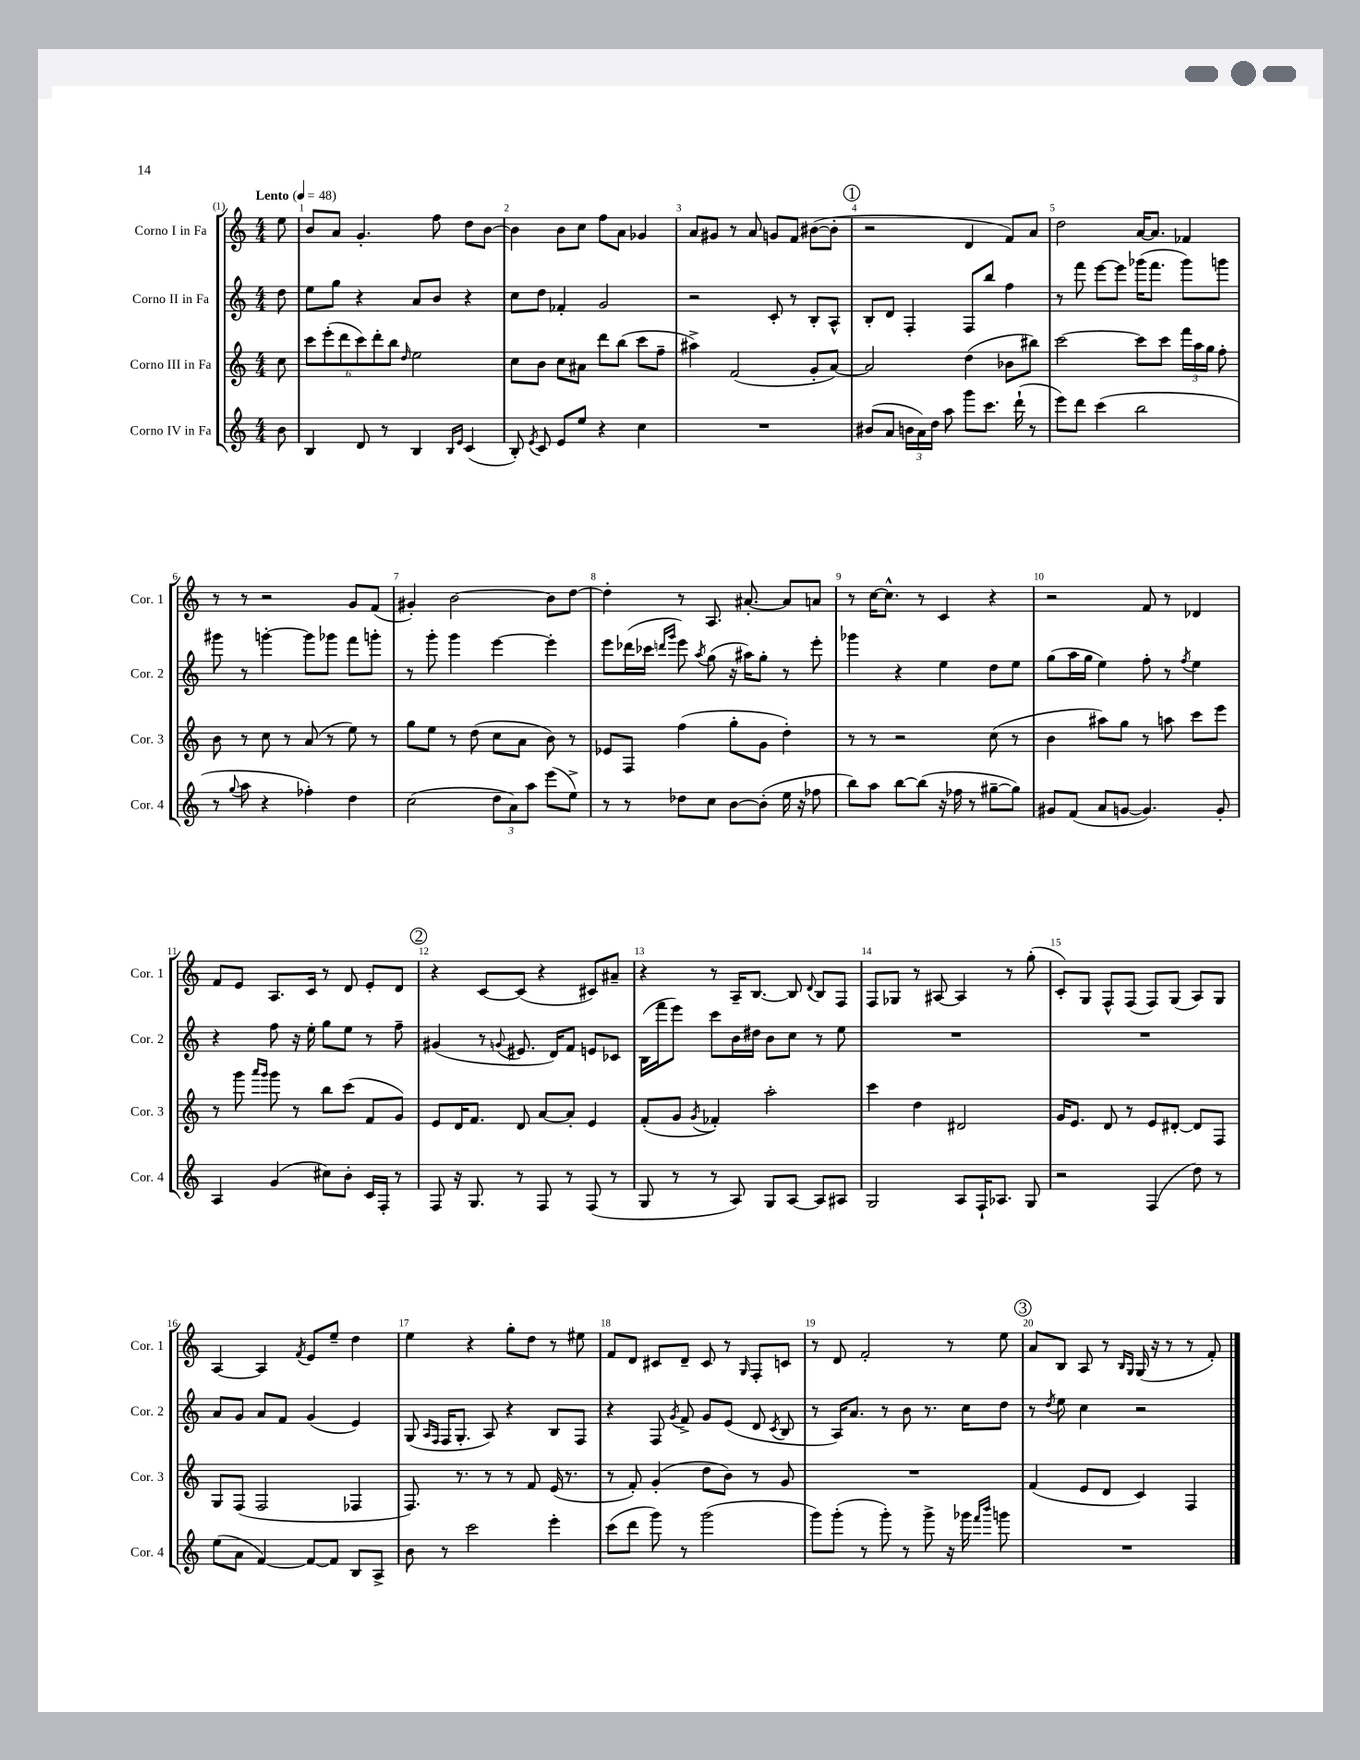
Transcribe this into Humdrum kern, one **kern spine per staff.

**kern	**kern	**kern	**kern
*part4	*part3	*part2	*part1
*staff4	*staff3	*staff2	*staff1
*I"Corno IV in Fa	*I"Corno III in Fa	*I"Corno II in Fa	*I"Corno I in Fa
*I'Cor. 4	*I'Cor. 3	*I'Cor. 2	*I'Cor. 1
*clefG2	*clefG2	*clefG2	*clefG2
*k[]	*k[]	*k[]	*k[]
*M4/4	*M4/4	*M4/4	*M4/4
*MM48	*MM48	*MM48	*MM48
=	=	=	=
!	!	!	!LO:TX:a:B:t=Lento
8b\	8cc\	8dd\	8ee\
=1	=1	=1	=1
4B/	12ccc\L	8ee\L	8b/L
.	(12eee'\	.	.
.	.	8gg\J	8a/J
.	12ddd\	.	.
8d/	12ccc\)	4r	4.g'/
.	12ddd'\	.	.
8r	.	.	.
.	12bb\J	.	.
.	16qqdd/	.	.
4B/	2ee\	8a/L	.
.	.	8b/J	8ff\
16qqB/LL	.	.	.
16qqe/JJ	.	.	.
(4c/	.	4r	8dd\L
.	.	.	[8b\J
=2	=2	=2	=2
8B'/)	8cc\L	8cc\L	4b\]
8qe/	.	.	.
8c/	8b\J	8dd\J	.
8e/L	8cc\L	4f-X'/	8b\L
8ee/J	8a#X\J	.	8cc\J
4r	8ddd\L	2g/	8ff\L
.	(8bb\J	.	8a\J
4cc\	8ccc\L	.	4g-X/
.	8ff~\J	.	.
=3	=3	=3	=3
1r	4aa#X^\)	2r	8a/L
.	.	.	8g#X/J
.	(2f/	.	8r
.	.	.	8a/
.	.	8c'/	8gn/L
.	.	8r	8f/J
.	8g'/L	8B'/L	([8b#X\L
.	[8a/J)	8A^^/J	8b#'\J]
!!LO:REH:place=s1:t=1
=4	=4	=4	=4
(8b#X/L	2a/]	8B'/L	2r
8a/J	.	8d/J	.
24bn\LL	.	4F'/	.
24a\)	.	.	.
24dd\JJ	.	.	.
8aa\	.	.	.
8ggg\L	(4dd\	8F/L	4d/
8.ccc\J	.	8bb/J	.
.	8b-X\L	4ff\	8f/L)
(16ddd`\	.	.	.
8r	8bb#X\J)	.	8a/J
=5	=5	=5	=5
8eee\L)	[2ccc\	8r	2dd\
8ddd\J	.	8fff\	.
(4ccc\	.	[8eee\L	.
.	.	8eee\J]	.
2bb\	8ccc\L]	(16ggg-X\KL	[16a/KL
.	.	8.fff\J	8.a/J]
.	8ccc\J	.	.
.	24fff\LL	8ggg-\L)	4f-X/
.	24aa\	.	.
.	24gg\JJ	.	.
.	8ff'\	8gggn\J	.
!!LO:LB:g=z
=6	=6	=6	=6
8r	8b\	8ggg#X\	8r
8qqgg/	.	.	.
8aa\	8r	8r	8r
4r	8cc\	[4gggn'\	2r
.	8r	.	.
4ff-X'\)	(8a/	8ggg\L]	.
.	8r	8ggg-X\J	.
4dd\	8ee\)	8fff\L	8g/L
.	8r	8gggn'\J	(8f/J
=7	=7	=7	=7
(2cc\	8gg\L	8r	4g#X'/)
.	8ee\J	8ggg'\	.
.	8r	4ggg\	[2b\
.	(8dd\	.	.
12dd\L	8cc\L	[4eee\	.
12a\)	.	.	.
.	8a\J	.	.
12aa\J	.	.	.
(8eee\L	8b\)	4eee'\]	8b\L]
8ee^\J)	8r	.	[8dd\J
=8	=8	=8	=8
8r	8e-X/L	8eee\L	4dd'\]
8r	8F/J	(16ddd-X\L	.
.	.	16ccc-X\JJ	.
.	.	16qqdddn/LL	.
.	.	16qqggg/JJ	.
8dd-X\L	(4ff\	8eee\)	8r
.	.	8qaa/	.
8cc\J	.	(8gg\	8.A/
[8b\L	8gg'\L	16r	.
.	.	16aa#X\KL)	[8.a#X'/
(8b'\J]	8g\J	8gg'\J	.
16ee\	4dd'\)	8r	8a#/L]
16r	.	.	.
8ff-X\	.	8eee'\	8an/J
=9	=9	=9	=9
8bb\L)	8r	4ggg-X\	8r
8aa\J	8r	.	[16cc\KL
.	.	.	8.cc^^\J]
[8bb\L	2r	4r	.
(8bb\J]	.	.	8r
16r	.	4ee\	4c/
16ff-X\	.	.	.
8r	.	.	.
[8gg#X~\L	(8cc\	8dd\L	4r
8gg#\J])	8r	8ee\J	.
=10	=10	=10	=10
8g#X/L	4b\	(8gg\L	2r
(8f/J	.	16aa\L	.
.	.	16gg\JJ	.
8a/L	8aa#X\L)	4ee\)	.
[8gn/J	8gg\J	.	.
4.g/])	8r	8ff'\	8f/
.	8aan\	8r	8r
.	.	8qff/	.
.	8ccc\L	4ee\	4d-X/
8g'/	8eee\J	.	.
!!LO:LB:g=z
=11	=11	=11	=11
4A/	8r	4r	8f/L
.	8ggg\	.	8e/J
.	16qqaaa/LL	.	.
.	16qqggg/JJ	.	.
(4g/	8ggg\	8ff\	8.A/L
.	8r	16r	.
.	.	16ee'\	16c/Jk
8cc#X\L)	8bb\L	8gg\L	8r
8b'\J	(8ccc\J	8ee\J	8d/
16c/LL	8f/L	8r	8e'/L
16F'/JJ	.	.	.
8r	8g/J)	8ff~\	8d/J
!!LO:REH:place=s1:t=2
=12	=12	=12	=12
8F/	8e/L	(4g#X/	4r
16r	16d/K	.	.
8.G/	8.f/J	.	.
.	.	8r	[8c/L
.	.	8qqgn/	.
8r	8d/	8.e#X/	(8c/J]
8F/	[8a/L	.	4r
.	.	16d/KL)	.
8r	8a'/J]	8f/J	.
(8F/	4e/	8en/L	8c#X/L)
8r	.	8c-X/J	8a#X~/J
=13	=13	=13	=13
8G/	(8f'/L	(16B\LL	4r
.	.	16fff\J	.
8r	8g/J	8eee\J)	.
.	8qg/	.	.
8r	4f-X'/)	8ccc\L	8r
8A/)	.	16b\L	16A~/KL
.	.	16dd#X\JJ	[8.B/J
8G/L	2aa'\	8b\L	.
[8A/J	.	8cc\J	8B/]
.	.	.	8qqd/
8A/L]	.	8r	8B/L
8A#X/J	.	8ee\	8F/J
=14	=14	=14	=14
2G/	4ccc\	1r	8F/L
.	.	.	8G-X/J
.	4dd\	.	8r
.	.	.	[8A#X/
8A/L	2d#X/	.	4A#/]
16F`/K	.	.	.
8.A-X/J	.	.	.
.	.	.	8r
8G/	.	.	(8gg'\
=15	=15	=15	=15
2r	16g/KL	1r	8c'/L)
.	8.e/J	.	.
.	.	.	8G/J
.	8d/	.	8F^^/L
.	8r	.	(8F/J
(4F/	8e/L	.	8F/L)
.	[8d#X'/J	.	(8G/J
8dd\)	8d#/L]	.	8A/L)
8r	8F/J	.	8G/J
!!LO:LB:g=z
=16	=16	=16	=16
(8ee\L	8G/L	8a/L	[4A/
8a\J	(8F/J	8g/J	.
[4f/)	2F/	8a/L	4A/]
.	.	8f/J	.
.	.	.	8qf/
8f/L_	.	(4g/	8e/L
8f/J]	.	.	8ee~/J
8B/L	4F-X/	4e/)	4dd\
8A^/J	.	.	.
=17	=17	=17	=17
8b\	8.F/)	(8G/	4ee\
.	.	16qqA/LL	.
.	.	16qqF/JJ	.
8r	.	16F/KL	.
.	8.r	8.G'/J	.
2ccc\	.	.	4r
.	8r	8A/)	.
.	8r	4r	8gg'\L
.	8f/	.	8dd\J
4eee'\	(16e/	8B/L	8r
.	8.r	.	.
.	.	8F/J	8ee#X\
=18	=18	=18	=18
(8ccc\L	8r	4r	8f/L
8ddd\J	8f'/)	.	8d/J
8ggg\)	(4g'/	8F/	8c#X/L
.	.	8qg/	.
8r	.	8f^/	8d~/J
(2ggg\	8dd\L	8g/L	8c#/
.	8b\J)	(8e/J	8r
.	.	.	16qqG/
.	8r	8d/	8F'/L
.	.	8qc/	.
.	8g/	8B/	8cn/J
=19	=19	=19	=19
8ggg\L)	1r	8r	8r
(8ggg'\J	.	16A/KL)	8d/
.	.	8.a/J	.
8r	.	.	2f'/
8ggg'\)	.	8r	.
8r	.	8b\	.
8ggg^\	.	8.r	.
16r	.	.	8r
16ggg-X\	.	16cc\KL	.
16qqfff/LL	.	.	.
16qqbbb/JJ	.	.	.
8gggn\	.	8dd\J	8ee\
!!LO:REH:place=s1:t=3
=20	=20	=20	=20
1r	(4f/	8r	8a/L
.	.	8qdd/	.
.	.	8ee\	8B/J
.	8e/L	4cc\	8A/
.	8d/J	.	8r
.	.	.	16qqB/LL
.	.	.	16qqG/JJ
.	4c/)	2r	(16G/
.	.	.	16r
.	.	.	8r
.	4F/	.	8r
.	.	.	8f'/)
==	==	==	==
*-	*-	*-	*-
